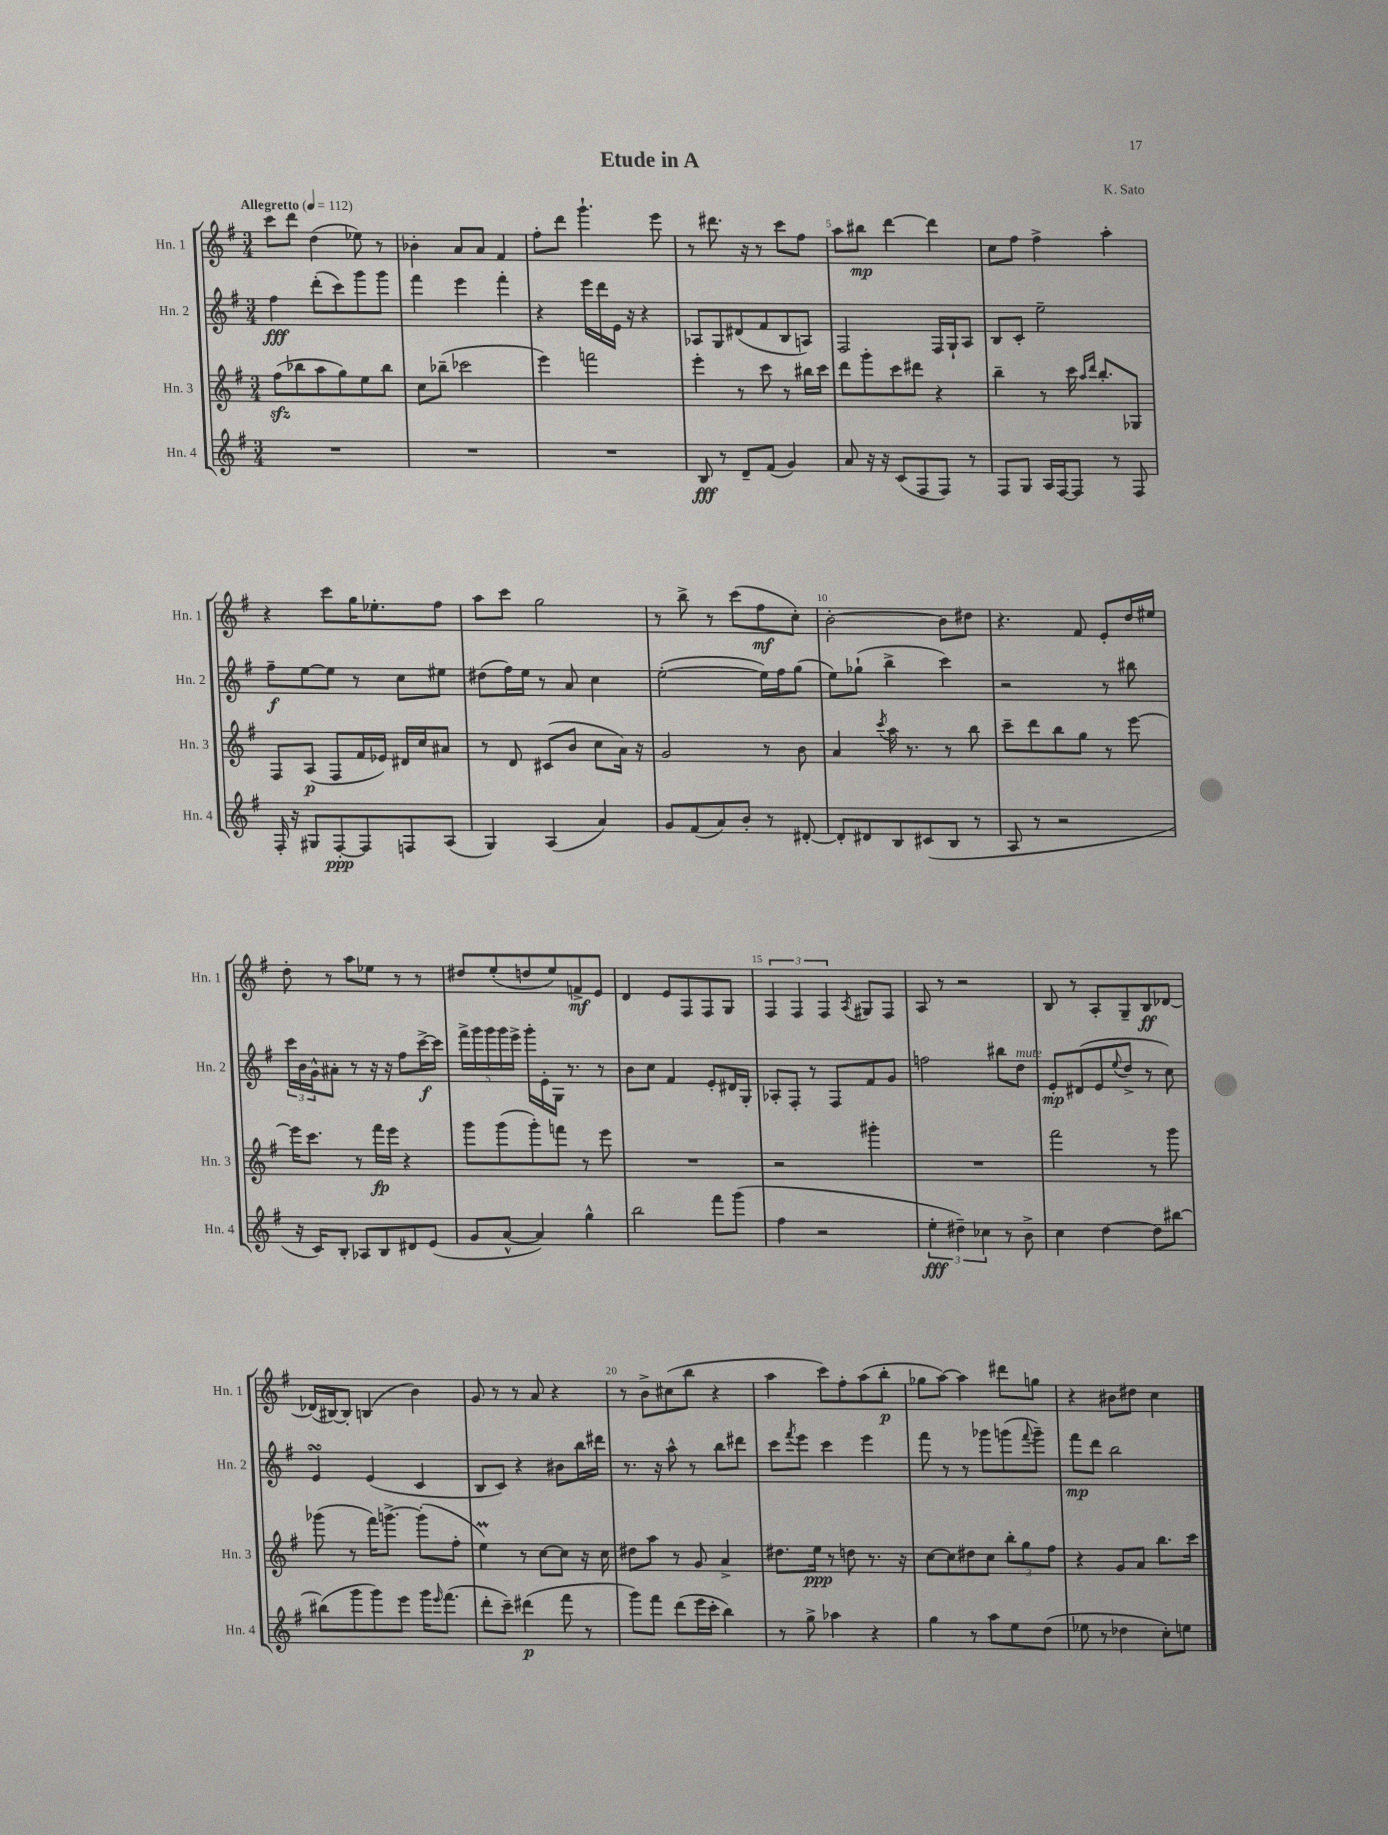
\header { title = "Etude in A" composer = "K. Sato" }
<<
\new StaffGroup <<
\new Staff = "s0" \with { instrumentName = "Hn. 1" shortInstrumentName = "Hn. 1" } {
    \clef treble \key g \major \numericTimeSignature \time 3/4 \tempo "Allegretto" 4 = 112
    c'''8 d'''8 d''4( ees''8) r8 |
    bes'4-. a'8 a'8 fis'4 |
    fis''8-. d'''8 g'''4.-! e'''8 |
    r8 dis'''8. r16 r8 c'''8 fis''8 |
    a''8 bis''8\mp d'''4~ d'''4 |
    c''8 fis''8 fis''4-> a''4-. |
    r4 c'''8 g''16 ees''8.-. fis''8 |
    a''8 c'''8 g''2 |
    r8 b''8-> r8 c'''8( fis''8\mf c''8-.) |
    b'2~-. b'8 dis''8 |
    r4. fis'8 e'8-. d''16 eis''16 |
    d''8-. r8 a''8 ees''8 r8 r8 |
    dis''8 e''8-.( d''8 e''8) f'8->\mf e'8 |
    d'4 e'8 fis8 fis8 g8 |
    \tuplet 3/2 { fis4 fis4 fis4 } \acciaccatura { a8 } gis8 fis8 |
    a8 r8 r2 |
    b8 r8 a8-. g8-- b8\ff des'8~ |
    des'16( bis16~) bis8-. b4( b'4) |
    g'8 r8 r8 a'8 r4 |
    r8 b'8-> cis''8( b''8 r4 |
    a''4 c'''8) fis''8-. a''8( b''8-.\p |
    ges''8 a''8~) a''4 dis'''8 g''8 |
    r4 bis'8 dis''8 c''4 \bar "|." |
}
\new Staff = "s1" \with { instrumentName = "Hn. 2" shortInstrumentName = "Hn. 2" } {
    \clef treble \key g \major \numericTimeSignature \time 3/4
    fis''4\fff d'''8-.( c'''8) g'''8 g'''8 |
    fis'''4 e'''4 fis'''4-. |
    r4 e'''16 d'''16 e'16 r16 r4 |
    aes8 g8 dis'8( fis'8 b8 a8) |
    fis2 fis16 g16-! a8 |
    b8 c'8-. e''2-- |
    fis''8--\f e''8~ e''8 r8 c''8 eis''8 |
    dis''8( fis''16) e''16 r8 a'8 c''4 |
    e''2~-.( e''16) fis''16 g''8( |
    e''8) ges''8-!( b''4-> c'''4) |
    r2 r8 bis''8 |
    \tuplet 3/2 { c'''16 b'16 g'16-^ } ais'8-. r8 r16 r16 fis''8 c'''16~->\f c'''16 |
    \tuplet 5/4 { fis'''16-> g'''16 g'''16 g'''16 e'''16-> } g'''16-. e'16-. g16 r8. r8 |
    b'8 c''8 fis'4 e'8-. dis'16 g16-. |
    aes8-. fis8-. r8 fis8 fis'8 g'8 |
    f''2 bis''8 d''8^\markup { \italic "mute" } |
    e'8-.\mp dis'8( e'8 \appoggiatura { e''8 } d''8-> r8 c''8) |
    e'4\turn e'4( c'4 |
    b8 c'8) r4 bis'8 b''16 dis'''16 |
    r8. r16 a''8-^ r8 b''8 dis'''8 |
    c'''8 \acciaccatura { fis'''8 } e'''8 c'''4 e'''4 |
    fis'''8 r8 r8 ges'''8 g'''8( \appoggiatura { fis'''8 } g'''8--) |
    fis'''8\mp d'''8 b''2 \bar "|." |
}
\new Staff = "s2" \with { instrumentName = "Hn. 3" shortInstrumentName = "Hn. 3" } {
    \clef treble \key g \major \numericTimeSignature \time 3/4
    fis''8\sfz( bes''8 a''8 g''8) e''8 bes''8 |
    c''8 bes''8--( ces'''2 |
    e'''4) f'''2 |
    e'''4-. r8 c'''8 r8 bis''16 c'''16 |
    d'''8 g'''8-. c'''8 dis'''8 r4 |
    b''4-- r8 c'''16 \grace { a''16 d'''16 } b''8.-. ges8 |
    fis8 a8\p( fis8 fis'16 ees'16) dis'16 c''16 ais'8 |
    r8 d'8 cis'8( b'8 c''8 a'16) r16 |
    g'2 r8 b'8 |
    a'4 \acciaccatura { c'''8 } a''16 r8. r8 b''8 |
    c'''8-- d'''8 b''8 g''8 r8 e'''8~ |
    e'''16 c'''8. r8 fis'''16\fp e'''16 r4 |
    g'''8 g'''8( g'''8-.) f'''8 r8 e'''8 |
    R2. |
    r2 gis'''4-. |
    R2. |
    fis'''2 r8 g'''8 |
    ges'''8( r8 fis'''16) g'''8.~-> g'''8-.( fis''8-. |
    e''4\prall) r8 c''8~ c''8 r16 c''16 |
    dis''8 a''8 r8 g'8 a'4-> |
    dis''8. e''16\ppp r8 d''8 r8. r16 |
    c''8~ c''8 dis''8 c''8 \tuplet 3/2 { b''8-. g''8 fis''8 } |
    r4 g'8 a'8 b''8. c'''16 \bar "|." |
}
\new Staff = "s3" \with { instrumentName = "Hn. 4" shortInstrumentName = "Hn. 4" } {
    \clef treble \key g \major \numericTimeSignature \time 3/4
    R2. |
    R2. |
    R2. |
    b8\fff r8 d'8-- fis'8( g'4) |
    a'8 r16 r16 c'8( fis8 fis8) r8 |
    fis8 g8 a16 fis16~ fis8 r8 fis8 |
    fis16-. r16 gis8 fis8~-.\ppp fis8 f8 a8( |
    g4) a4( a'4) |
    g'8 fis'8( a'8) b'8-. r8 dis'8~-. |
    dis'8-. dis'8 b8 cis'8( b8 r8 |
    a8 r8 r2 |
    r16 c'16) b8-. aes8 b8 dis'8 e'8( |
    g'8 a'8~-^ a'4) g''4-^ |
    b''2 fis'''8 g'''8( |
    fis''4 r2 |
    \tuplet 3/2 { e''4-.\fff dis''4--) ces''4 } r8 b'8-> |
    c''4 d''4~ d''8 bis''8~ |
    bis''8( g'''8 g'''8) e'''8 g'''16 \grace { e'''16 } fis'''8.( |
    d'''8-. c'''8--) dis'''4\p( fis'''8 r8 |
    g'''8) fis'''8 d'''8( e'''16 c'''16-. b''4) |
    r8 g''8-> aes''4 r4 |
    g''4 r8 a''8 e''8 d''8( |
    ees''8 r8 des''4 c''8-.) e''8 \bar "|." |
}
>>
>>
\layout { \context { \Score \override BarNumber.break-visibility = ##(#f #t #t) barNumberVisibility = #(every-nth-bar-number-visible 5) } }
